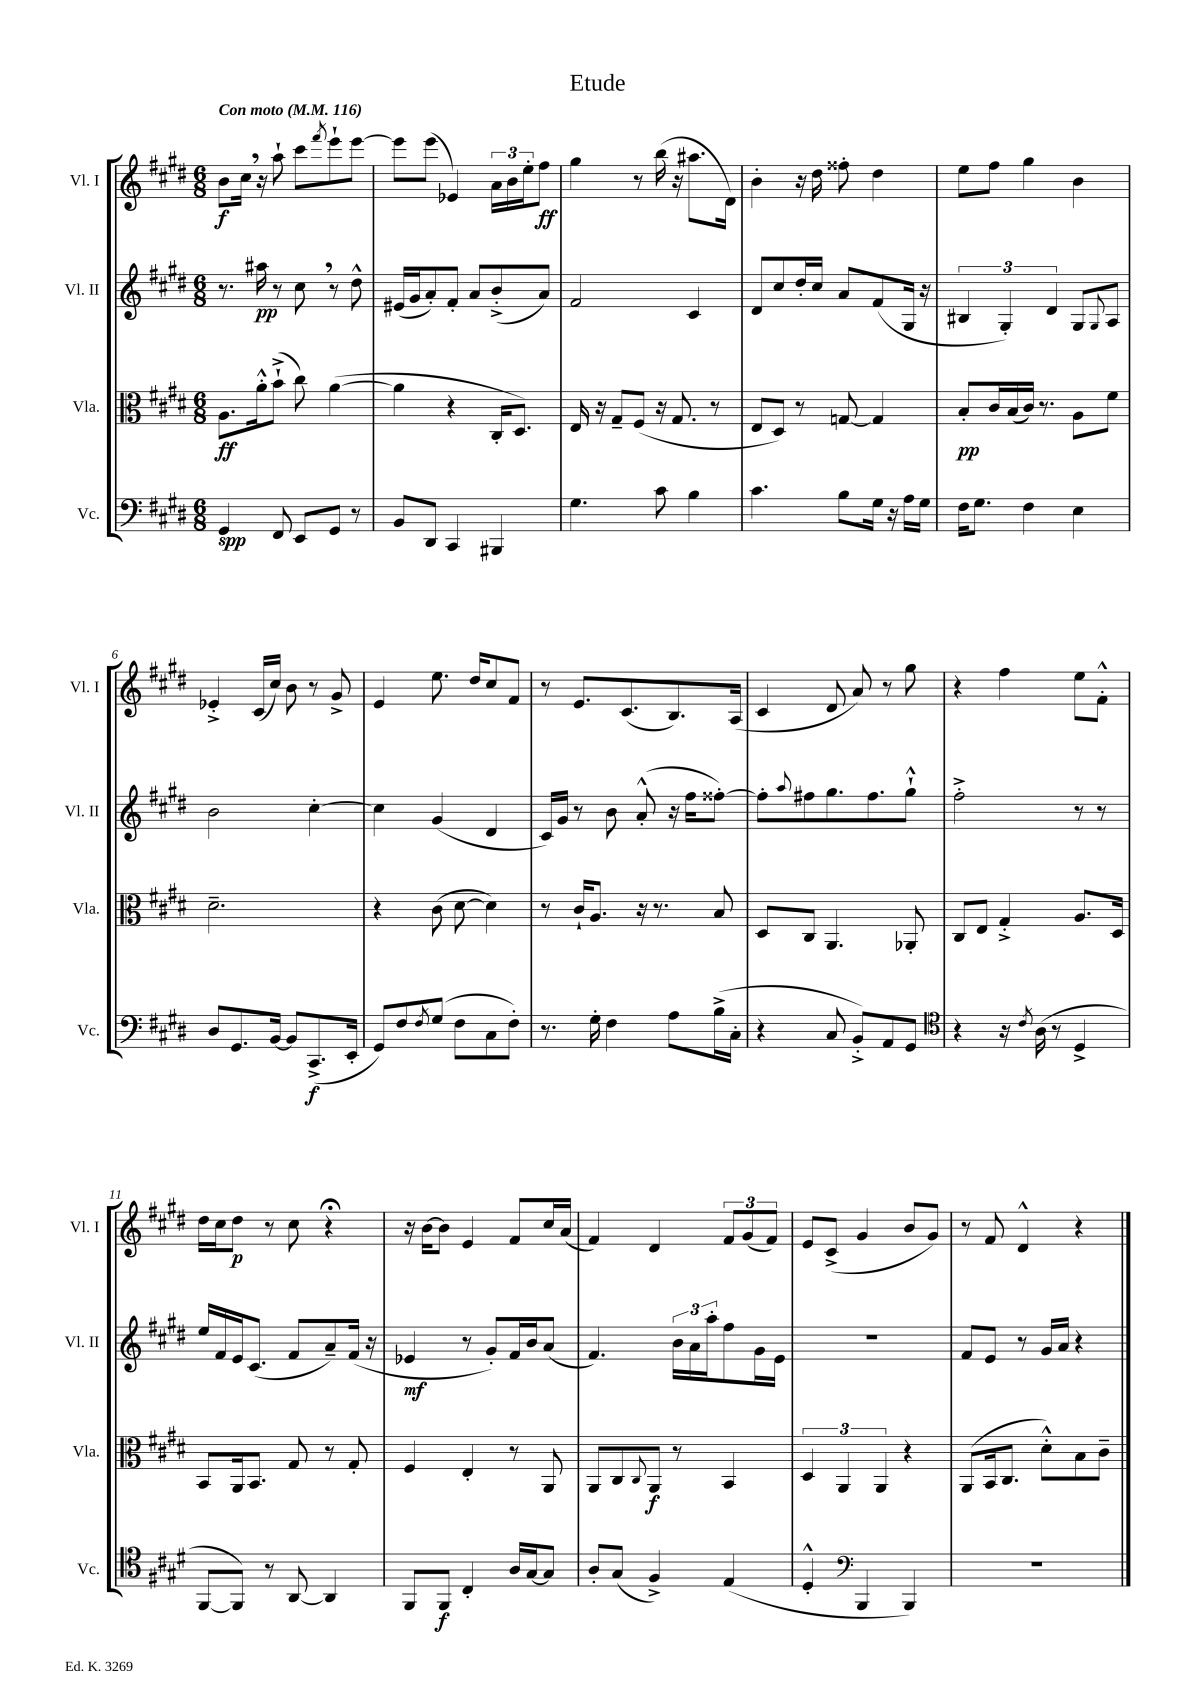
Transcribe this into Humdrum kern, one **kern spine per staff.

**kern	**dynam	**kern	**dynam	**kern	**dynam	**kern	**dynam
*part4	*part4	*part3	*part3	*part2	*part2	*part1	*part1
*staff4	*staff4	*staff3	*staff3	*staff2	*staff2	*staff1	*staff1
*I"Vc.	*	*I"Vla.	*	*I"Vl. II	*	*I"Vl. I	*
*I'Vc.	*	*I'Vla.	*	*I'Vl. II	*	*I'Vl. I	*
*clefF4	*	*clefC3	*	*clefG2	*	*clefG2	*
*k[f#c#g#d#]	*	*k[f#c#g#d#]	*	*k[f#c#g#d#]	*	*k[f#c#g#d#]	*
*M6/8	*	*M6/8	*	*M6/8	*	*M6/8	*
*MM116	*	*MM116	*	*MM116	*	*MM116	*
=1	=1	=1	=1	=1	=1	=1	=1
!	!	!	!	!	!	!LO:TX:a:B:t=Con moto	!
4GG#/	spp	8.A\L	ff	8.r	.	8b\L	f
.	.	.	.	.	.	16cc#,\Jk	.
.	.	16a'^^\k	.	16aa#X\	pp	16r	.
8FF#/	.	(8b`^\J	.	8r	.	8aa`\	.
8EE/L	.	8cc#\)	.	8cc#,\	.	8ccc#\L	.
.	.	.	.	.	.	8qfff#/	.
8GG#/J	.	([4a\	.	8r	.	8eee`\	.
8r	.	.	.	8dd#^^\	.	[8eee\J	.
=2	=2	=2	=2	=2	=2	=2	=2
8BB/L	.	4a\]	.	(16e#X/LL	.	8eee\L]	.
.	.	.	.	16g#/J	.	.	.
8DD#/J	.	.	.	8a'/)	.	(8eee\J	.
4CC#/	.	4r	.	8f#'/J	.	4e-X/)	.
.	.	.	.	8a/L	.	.	.
4BBB#X/	.	16C#'/KL	.	(8b'^/	.	24a\LL	.
.	.	.	.	.	.	24b\	.
.	.	8.D#/J)	.	.	.	.	.
.	.	.	.	.	.	24ee'\J	.
.	.	.	.	8a/J)	.	8ff#\J	ff
=3	=3	=3	=3	=3	=3	=3	=3
4.G#\	.	16E/	.	2f#/	.	4gg#\	.
.	.	16r	.	.	.	.	.
.	.	8G#~/L	.	.	.	.	.
.	.	(8F#/J	.	.	.	8r	.
8c#\	.	16r	.	.	.	(16bb\	.
.	.	8.G#/	.	.	.	16r	.
4B\	.	.	.	4c#/	.	8.aa#X\L	.
.	.	8r	.	.	.	.	.
.	.	.	.	.	.	16d#\Jk)	.
=4	=4	=4	=4	=4	=4	=4	=4
4.c#\	.	8E/L	.	8d#/L	.	4b'\	.
.	.	8D#/J)	.	8cc#/	.	.	.
.	.	8r	.	16dd#'/L	.	16r	.
.	.	.	.	16cc#/JJ	.	16dd#\	.
8B\L	.	[8Gn/	.	8a/L	.	8ff##X'\	.
16G#\Jk	.	4G/]	.	(8f#/	.	4dd#\	.
16r	.	.	.	.	.	.	.
16A\LL	.	.	.	16G#/Jk	.	.	.
16G#\JJ	.	.	.	16r	.	.	.
=5	=5	=5	=5	=5	=5	=5	=5
16F#\KL	.	8B'/L	pp	6B#X/	.	8ee\L	.
8.G#\J	.	.	.	.	.	.	.
.	.	16c#/L	.	.	.	8ff#\J	.
.	.	.	.	6G#'/)	.	.	.
.	.	(16B/	.	.	.	.	.
4F#\	.	16c#/JJ)	.	.	.	4gg#\	.
.	.	8.r	.	.	.	.	.
.	.	.	.	6d#/	.	.	.
4E\	.	8A\L	.	8G#/L	.	4b\	.
.	.	.	.	8qqG#/	.	.	.
.	.	8f#\J	.	8A/J	.	.	.
!!LO:LB:g=z
=6	=6	=6	=6	=6	=6	=6	=6
8D#/L	.	2.d#~\	.	2b\	.	4e-X'^/	.
8.GG#/	.	.	.	.	.	.	.
.	.	.	.	.	.	(16c#/LL	.
[16BB/Jk	.	.	.	.	.	16cc#/JJ)	.
8BB/L]	.	.	.	.	.	8b\	.
(8.CC#^/	f	.	.	[4cc#'\	.	8r	.
.	.	.	.	.	.	8g#^/	.
16EE'/Jk	.	.	.	.	.	.	.
=7	=7	=7	=7	=7	=7	=7	=7
8GG#/L)	.	4r	.	4cc#\]	.	4e/	.
8F#/	.	.	.	.	.	.	.
8qF#/	.	.	.	.	.	.	.
(8G#/J	.	(8c#\	.	(4g#/	.	8.ee\	.
8F#\L	.	[8d#\	.	.	.	.	.
.	.	.	.	.	.	16dd#/KL	.
8C#\	.	4d#\])	.	4d#/	.	8cc#/	.
8F#'\J)	.	.	.	.	.	8f#/J	.
=8	=8	=8	=8	=8	=8	=8	=8
8.r	.	8r	.	16c#/LL)	.	8r	.
.	.	.	.	16g#/JJ	.	.	.
.	.	16c#`/KL	.	8r	.	8.e/L	.
16G#'\	.	8.A/J	.	.	.	.	.
4F#\	.	.	.	8b\	.	.	.
.	.	.	.	.	.	(8.c#/	.
.	.	16r	.	(8a'^^/	.	.	.
.	.	8.r	.	.	.	.	.
8A\L	.	.	.	16r	.	8.B/)	.
.	.	.	.	16ff#\KL	.	.	.
(16B^\L	.	8B/	.	[8ff##X'\J)	.	.	.
16C#'\JJ	.	.	.	.	.	(16A/Jk	.
=9	=9	=9	=9	=9	=9	=9	=9
4r	.	8D#/L	.	8ff##'\L]	.	4c#/	.
.	.	.	.	8qqaa/	.	.	.
.	.	8C#/J	.	8ff#X\	.	.	.
8C#/	.	4.AA/	.	8.gg#\	.	8d#/	.
8BB'^/L)	.	.	.	.	.	8a/)	.
.	.	.	.	8.ff#\	.	.	.
8AA/	.	.	.	.	.	8r	.
8GG#/J	.	8AA-X'/	.	8gg#`^^\J	.	8gg#\	.
=10	=10	=10	=10	=10	=10	=10	=10
*clefC4	*	*	*	*	*	*	*
4r	.	8C#/L	.	2ff#'^\	.	4r	.
.	.	8E/J	.	.	.	.	.
16r	.	4G#'^/	.	.	.	4ff#\	.
8qc#/	.	.	.	.	.	.	.
(16A\	.	.	.	.	.	.	.
8r	.	.	.	.	.	.	.
4D#^/	.	8.A/L	.	8r	.	8ee\L	.
.	.	.	.	8r	.	8f#'^^\J	.
.	.	16D#/Jk	.	.	.	.	.
!!LO:LB:g=z
=11	=11	=11	=11	=11	=11	=11	=11
[8FF#/L	.	8BB/L	.	16ee/LL	.	16dd#\LL	.
.	.	.	.	16f#/	.	16cc#\J	.
8FF#/J])	.	16AA/k	.	16e/J	.	8dd#\J	p
.	.	8.BB/J	.	(8.c#/J	.	.	.
8r	.	.	.	.	.	8r	.
[8AA/	.	8G#/	.	8f#/L	.	8cc#\	.
4AA/]	.	8r	.	8a~/)	.	4r;<	.
.	.	8G#'/	.	(16f#/Jk	.	.	.
.	.	.	.	16r	.	.	.
=12	=12	=12	=12	=12	=12	=12	=12
8FF#/L	.	4F#/	.	4e-X/	mf	16r	.
.	.	.	.	.	.	[16b\KL	.
8FF#/J	f	.	.	.	.	8b\J]	.
4C#'/	.	4E'/	.	8r	.	4e/	.
.	.	.	.	8g#'/L)	.	.	.
16A/LL	.	8r	.	16f#/L	.	8f#/L	.
[16G#/J	.	.	.	16b/J	.	.	.
8G#/J]	.	8AA/	.	(8a/J	.	16cc#/L	.
.	.	.	.	.	.	(16a/JJ	.
=13	=13	=13	=13	=13	=13	=13	=13
8A'/L	.	8AA/L	.	4.f#/)	.	4f#/)	.
(8G#/J	.	8C#/	.	.	.	.	.
.	.	8qqC#/	.	.	.	.	.
4F#^/)	.	8AA/J	f	.	.	4d#/	.
.	.	8r	.	24b\LL	.	.	.
.	.	.	.	24a\	.	.	.
.	.	.	.	24aa'\J	.	.	.
(4E/	.	4BB/	.	8ff#\	.	12f#/L	.
.	.	.	.	.	.	(12g#/	.
.	.	.	.	16g#\L	.	.	.
.	.	.	.	.	.	12f#/J)	.
.	.	.	.	16e\JJ	.	.	.
=14	=14	=14	=14	=14	=14	=14	=14
4D#'^^/	.	6D#/	.	2.r	.	8e/L	.
.	.	.	.	.	.	(8c#^/J	.
.	.	6AA/	.	.	.	.	.
*clefF4	*	*	*	*	*	*	*
4BBB/	.	.	.	.	.	4g#/	.
.	.	6AA/	.	.	.	.	.
4BBB/)	.	4r	.	.	.	8b/L	.
.	.	.	.	.	.	8g#/J)	.
=15	=15	=15	=15	=15	=15	=15	=15
2.r	.	(8AA/L	.	8f#/L	.	8r	.
.	.	16BB/k	.	8e/J	.	8f#/	.
.	.	8.C#/J	.	.	.	.	.
.	.	.	.	8r	.	4d#^^/	.
.	.	8d#'^^\L)	.	16g#/LL	.	.	.
.	.	.	.	16a/JJ	.	.	.
.	.	8B\	.	4r	.	4r	.
.	.	8c#~\J	.	.	.	.	.
==	==	==	==	==	==	==	==
*-	*-	*-	*-	*-	*-	*-	*-
